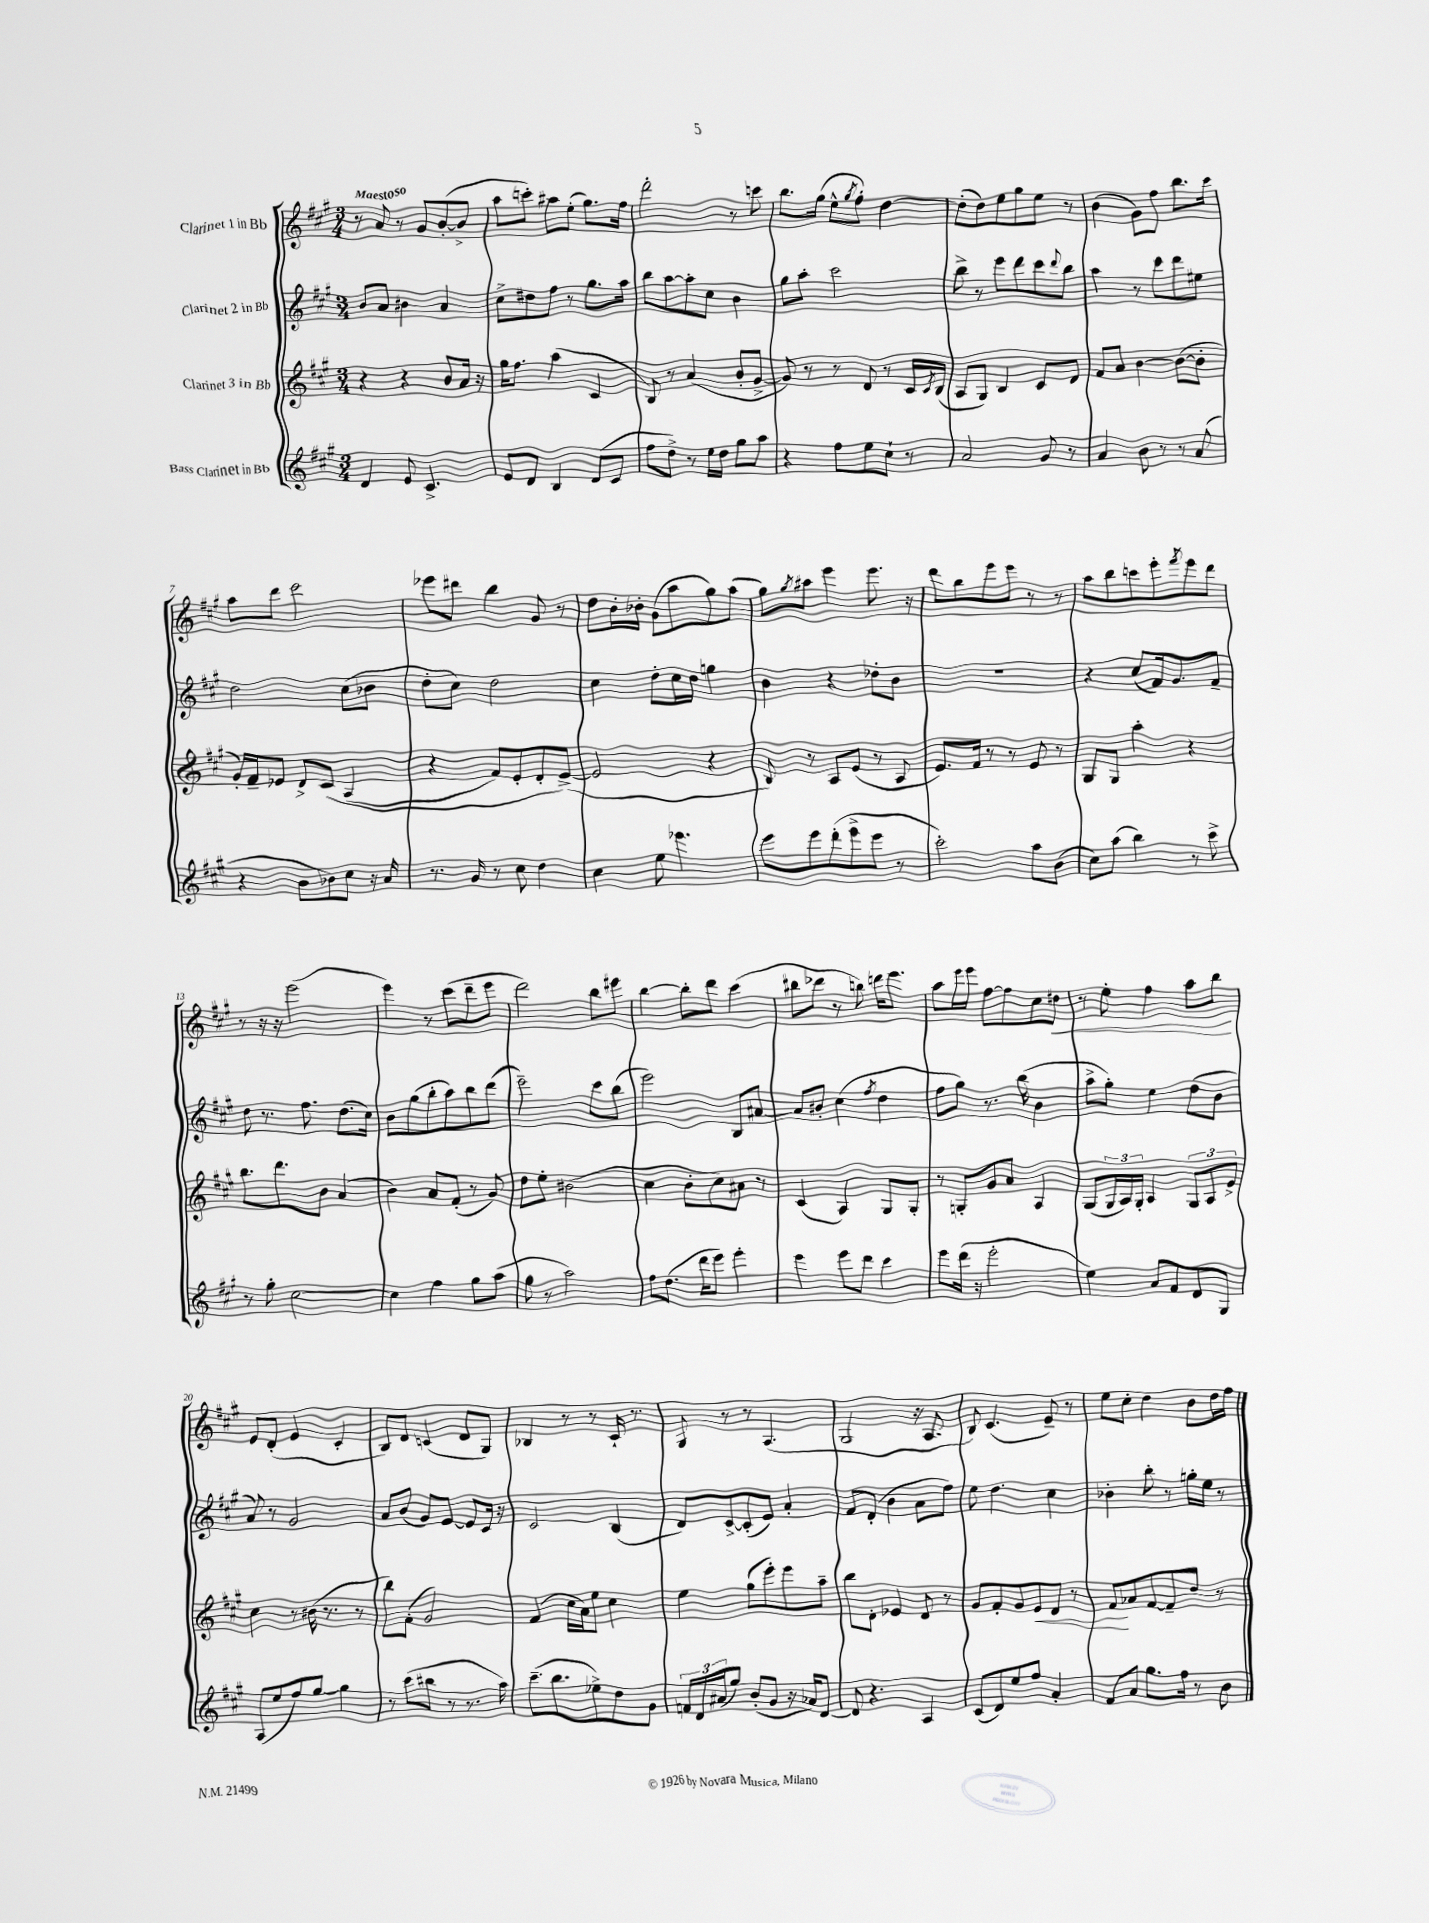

**kern	**kern	**dynam	**kern	**kern	**dynam
*part4	*part3	*part3	*part2	*part1	*part1
*staff4	*staff3	*staff3	*staff2	*staff1	*staff1
*I"Bass Clarinet in Bb	*I"Clarinet 3 in Bb	*	*I"Clarinet 2 in Bb	*I"Clarinet 1 in Bb	*
*clefG2	*clefG2	*	*clefG2	*clefG2	*
*k[f#c#g#]	*k[f#c#g#]	*	*k[f#c#g#]	*k[f#c#g#]	*
*M3/4	*M3/4	*	*M3/4	*M3/4	*
=1	=1	=1	=1	=1	=1
!	!	!	!	!LO:TX:a:B:t=Maestoso	!
4d/	4r	.	8b/L	8r	.
.	.	.	8a/J	8a/	.
8e/	4r	.	4b#X\	8r	.
4.c#^/	.	.	.	8g#/L	.
.	8b/L	.	4a/	([8b'/	.
.	16a/Jk	.	.	8b^/J]	.
.	16r	.	.	.	.
=2	=2	=2	=2	=2	=2
8e/L	16gg#\KL	.	8cc#^\L	8aa\L	.
.	8.ff#\J	.	.	.	.
8d/J	.	.	8dd#X\	8cccn'\J)	.
4B/	(4aa\	.	8ff#\J	8aa#X\L	.
.	.	.	8r	(8ee'\J	.
(8d/L	4c#/	.	8.gg#\L	8.gg#\L)	.
8c#/J	.	.	.	.	.
.	.	.	16aa\Jk	16ff#\Jk	.
=3	=3	=3	=3	=3	=3
8ff#\L	8B/)	.	8bb\L	2ddd'\	.
8dd^\J)	8r	.	[8aa\	.	.
8r	(4a/	.	8aa'\]	.	.
16ee\LL	.	.	8cc#\J	.	.
16dd\JJ	.	.	.	.	.
8gg#\L	8b'/L	.	4b\	8r	.
8aa\J	[8g#^/J	.	.	8cccn\	.
=4	=4	=4	=4	=4	=4
4r	8g#/])	.	8gg#\L	8.bb\L	.
.	8r	.	8aa'\J	.	.
.	.	.	.	(16gg#\Jk	.
8ff#\L	8r	.	2ccc#\	8ee^^\L	.
.	.	.	.	8qgg#/	.
8ee\	8d/	.	.	8ff#'\J)	.
8cc#`\J	8r	.	.	[4dd\	.
8r	16c#/LL	.	.	.	.
.	8qc#/	.	.	.	.
.	(16B/JJ	.	.	.	.
=5	=5	=5	=5	=5	=5
2a/	8A/L	.	8bb^\	(8dd'\L]	.
.	8G#/J)	.	8r	8dd\)	.
.	4B/	.	8eee\L	8ee\	.
.	.	.	8ddd\	8gg#\	.
8g#/	8c#/L	.	8ccc#\	8ee\J	.
.	.	.	8qqddd/	.	.
8r	8d/J	.	8bb\J	8r	.
=6	=6	=6	=6	=6	=6
4a/	8f#/L	.	4aa\	(4b\	.
.	8a/J	.	.	.	.
8b\	[4b\	.	8r	8g#\L)	.
8r	.	.	8ccc#\L	8ff#\J	.
8r	(8b\L_	.	8ddd\	8.bb\L	.
(8a/	8b'\J]	.	8ee#X\J	.	.
.	.	.	.	16ccc#\Jk	.
!!LO:LB:g=z
=7	=7	=7	=7	=7	=7
4r	16g#'/LL)	.	2dd\	8aa\L	.
.	16f#~/J	.	.	.	.
.	8e-X/J	.	.	8ddd\J	.
8b\L	8d^/L	.	.	2ccc#\	.
8b-X\)	(8c#/J	.	.	.	.
8cc#\J	(4A/	.	(8cc#\L	.	.
16r	.	.	8b-X\J	.	.
16a/	.	.	.	.	.
=8	=8	=8	=8	=8	=8
8.r	4r	.	8dd'\L	8eee-X\L	.
.	.	.	8cc#\J)	8ddd#X\J	.
16g#/	.	.	.	.	.
8r	8f#/L)	.	2dd\	4bb\	.
8cc#\	8e'/	.	.	.	.
4dd\	8d'/	.	.	8g#/	.
.	([8e^/J)	.	.	8r	.
=9	=9	=9	=9	=9	=9
4cc#\	2e/]	.	4cc#\	8dd\L	.
.	.	.	.	16b'\L	.
.	.	.	.	16b-X'\JJ	.
8ee\	.	.	8dd'\L	(8g#\L	.
4.eee-X\	.	.	16cc#\L	8aa\	.
.	.	.	16dd\JJ	.	.
.	4r	.	4ggn\	8gg#\)	.
.	.	.	.	(8aa\J	.
=10	=10	=10	=10	=10	=10
8eee\L	8B/)	.	4b\	8gg#\L)	.
.	.	.	.	8qgg#/	.
8eee\	8r	.	.	8aa#X\J	.
(8ddd'\	8A/L	.	4r	4eee\	.
8eee^\	(8e/J	.	.	.	.
8eee\J	8r	.	8dd-X'\L	8.eee\	.
8r	8A/	.	8b\J	.	.
.	.	.	.	16r	.
=11	=11	=11	=11	=11	=11
2ccc#'\)	8.e/L)	.	2.r	8ddd\L	.
.	.	.	.	8bb\	.
.	16f#/Jk	.	.	.	.
.	8r	.	.	8eee\	.
.	8r	.	.	8eee\J	.
8aa\L	8e/	.	.	8r	.
(8b\J	8r	.	.	8r	.
=12	=12	=12	=12	=12	=12
8cc#\L)	8G#/L	.	4r	8aa\L	.
(8aa\J	8G#/J	.	.	8bb\	.
4bb\)	4aa'\	.	(8cc#/L	8cccn\	.
.	.	.	16f#/k)	8eee'\	.
.	.	.	8.g#/	.	.
.	.	.	.	8qfff#/	.
8r	4r	.	.	8eee\	.
8ccc#^\	.	.	8f#~/J	8ddd\J	.
!!LO:LB:g=z
=13	=13	=13	=13	=13	=13
8r	8.bb\L	.	8dd\	8r	.
8gg#'\	.	.	8.r	16r	.
.	8.ddd\	.	.	16r	.
[2cc#\	.	.	.	(2eee\	.
.	.	.	8.ff#\	.	.
.	8b\J	.	.	.	.
.	(4a/	.	(8.dd\L	.	.
.	.	.	16cc#\Jk)	.	.
=14	=14	=14	=14	=14	=14
4cc#\]	4b\)	.	8b\L	4eee\)	.
.	.	.	(8gg#\	.	.
4ff#\	8a/L	.	8bb'\	8r	.
.	(8f#'/J	.	8aa\)	(8ccc#\L	.
8gg#\L	8r	.	8bb\	8ddd~\	.
(8aa\J	8g#/)	.	(8ddd\J	8eee\J	.
=15	=15	=15	=15	=15	=15
8gg#\	8dd\L	.	2eee~\)	2ddd\)	.
8r	8ee'\J	.	.	.	.
2aa\)	(2b#X\	.	.	.	.
.	.	.	8ccc#\L	8bb\L	.
.	.	.	(8bb\J	8eee#X\J	.
=16	=16	=16	=16	=16	=16
8ff#\L	4cc#\	.	2eee\)	[4bb\	.
(8.dd\J	.	.	.	.	.
.	8b'\L	.	.	8bb'\L]	.
16ddd\KL	.	.	.	.	.
8eee\J)	8cc#\)	.	.	8ddd\J	.
4eee'\	8a#X\J	.	8B/L	(4ccc#\	.
.	8r	.	[8a#X/J	.	.
=17	=17	=17	=17	=17	=17
4eee\	(4c#/	.	8a#/L]	8bb#X\L	.
.	.	.	8b#X'/J	8ddd-X\J	.
8eee\L	4A/)	.	(4cc#\	8r	.
8ddd\J	.	.	.	8bbn\)	.
.	.	.	8qff#/	.	.
4ccc#\	8G#/L	.	4dd\	16dddn\KL	.
.	.	.	.	8.eee\J	.
.	8G#'/J	.	.	.	.
=18	=18	=18	=18	=18	=18
8eee\L	8r	.	8ff#\L	8aa\L	.
(16ddd\Jk	8Gn'/L	.	8gg#\J)	16eee\L	.
16r	.	.	.	16eee\JJ	.
2eee'\	8g#/	.	8.r	[8ff#\L	.
.	8a/J	.	.	8ff#\]	.
.	.	.	(16bb\	.	.
.	4A/	.	4b\	8cc#\	.
!	!	!	!	!	!LO:HP:b
.	.	.	.	8dd#X\J	<
=19	=19	=19	=19	=19	=19
4ee\)	(8G#/L	.	8aa^\L	8r	.
.	24G#/L	.	8gg#'\J)	8ee'\	.
.	24A/)	.	.	.	.
.	24G#'/JJ	.	.	.	.
8a/L	4A/	.	4ee\	4ff#\	.
8f#/	.	.	.	.	.
8d/	12G#/L	.	(8dd\L	8aa\L	.
.	12A/	.	.	.	.
8G#/J	.	.	8b\J	8bb\J	.
.	12e^/J	.	.	.	.
.	.	.	.	.	[
!!LO:LB:g=z
=20	=20	=20	=20	=20	=20
(8A/L	4cc#\	.	8a/)	8e/L	.
8ee/	.	.	8r	(8d'/J	.
8ff#/)	8r	.	2g#/	4e/	.
[8gg#/J	(16b#X\	.	.	.	.
.	8.r	.	.	.	.
4gg#\]	.	.	.	4c#'/	.
.	8r	.	.	.	.
=21	=21	=21	=21	=21	=21
8r	8bb\L)	.	8a/L	8B/L)	.
(8ccc#\L	(8f#'\J	.	(8b/J	8d/J	.
8bb#X\J	2g#/)	.	8g#/L)	(4cn/	.
8r	.	.	[8e/J	.	.
8.r	.	.	8e/L]	8d/L	.
.	.	.	16c#/Jk	8G#/J)	.
16aa\)	.	.	16r	.	.
=22	=22	=22	=22	=22	=22
(8.ccc#~\L	(4f#/	.	2c#/	4B-X/	.
8.bb\	.	.	.	.	.
.	16cc#\LL	.	.	8r	.
.	16a\J)	.	.	.	.
8ee-X^\)	8ee\J	.	.	8r	.
8dd\	4cc#\	.	(4B/	16c#`/	.
.	.	.	.	8.r	.
8g#\J	.	.	.	.	.
=23	=23	=23	=23	=23	=23
24fn/LL	4ee\	.	8d/L)	8G#/	.
24d/	.	.	.	.	.
(24a#X/J	.	.	.	.	.
8gg#/J)	.	.	[8c#^/	8r	.
(8b'/L	(8gg#\L	.	(8c#'/]	8r	.
8g#/J	8eee'\)	.	8e/J)	(4.A/	.
16r	8eee\	.	4a'/	.	.
16a-X/KL)	.	.	.	.	.
[8d/J	8aa~\J	.	.	.	.
=24	=24	=24	=24	=24	=24
8d/]	8bb\L	.	8f#/L	2G#/	.
4.r	8d'\J	.	(8d'/J	.	.
.	4e-X/	.	4b\	.	.
4A/	8d/	.	8a\L	16r	.
.	.	.	.	8.A/	.
.	8r	.	8ff#\J)	.	.
=25	=25	=25	=25	=25	=25
(8c#/L	8g#/L	.	8ee\	8B/)	.
8d/)	8f#'/	.	4.dd\	(4.c#/	.
8ee/	8g#/	.	.	.	.
!	!	!LO:HP:b	!	!	!
8ff#/J	8e/	<	.	.	.
4a'/	8d/J	.	4cc#\	8e~/)	.
.	8r	.	.	8r	.
=26	=26	=26	=26	=26	=26
8f#/L	8f#/L	.	4b-X'\	8ee\L	.
8a/J	8a-X/	[	.	8cc#'\J	.
8.gg#\L	[8f#/	.	8bb'\	4dd\	.
.	8f#~/]	.	8r	.	.
16ff#\Jk	.	.	.	.	.
8r	8dd/J	.	16ggn'\LL	8b\L	.
.	.	.	16ee\JJ	.	.
8b\	8r	.	8r	16dd\L	.
.	.	.	.	16ff#\JJ	.
==	==	==	==	==	==
*-	*-	*-	*-	*-	*-
